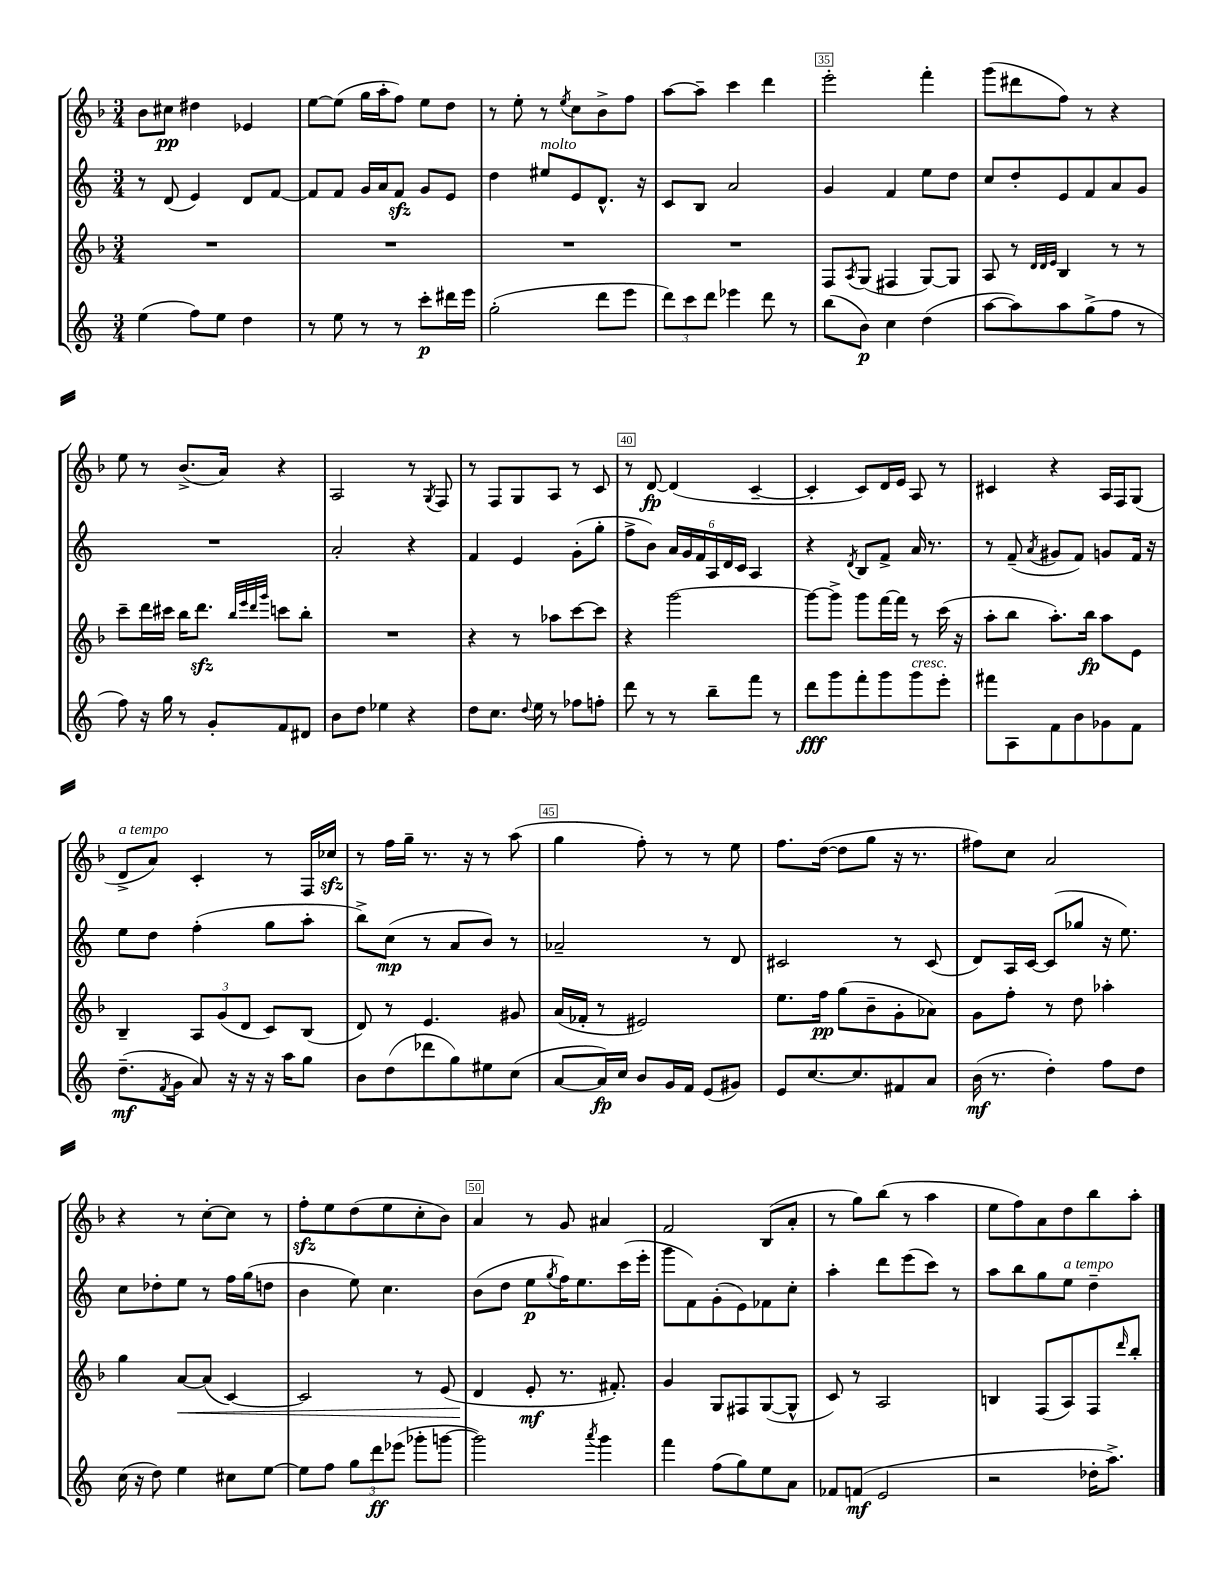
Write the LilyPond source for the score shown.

<<
\new StaffGroup <<
\new Staff = "s0" {
    \clef treble \key f \major \numericTimeSignature \time 3/4
    bes'8 cis''8\pp dis''4 ees'4 |
    e''8~ e''8( g''16 a''16-. f''8) e''8 d''8 |
    r8 e''8-. r8 \acciaccatura { e''8 } c''8 bes'8-> f''8 |
    a''8~ a''8-- c'''4 d'''4 |
    e'''2-. f'''4-. |
    g'''8( dis'''8 f''8) r8 r4 |
    e''8 r8 bes'8.->( a'16) r4 |
    a2 r8 \acciaccatura { g8 } f8 |
    r8 f8 g8 a8 r8 c'8 |
    r8 d'8~\fp d'4( c'4~-- |
    c'4-. c'8) d'16 e'16 a8 r8 |
    cis'4 r4 a16 f16 g8( |
    d'8->^\markup { \italic "a tempo" } a'8) c'4-. r8 f16 ces''16\sfz |
    r8 f''16 g''16-- r8. r16 r8 a''8( |
    g''4 f''8-.) r8 r8 e''8 |
    f''8. d''16~( d''8 g''8 r16 r8. |
    fis''8) c''8 a'2 |
    r4 r8 c''8~-. c''8 r8 |
    f''8-.\sfz e''8 d''8( e''8 c''8-. bes'8) |
    a'4 r8 g'8 ais'4 |
    f'2 bes8( a'8-. |
    r8 g''8) bes''8( r8 a''4 |
    e''8 f''8) a'8 d''8 bes''8 a''8-. \bar "|." |
}
\new Staff = "s1" {
    \clef treble \key c \major \numericTimeSignature \time 3/4
    r8 d'8( e'4) d'8 f'8~ |
    f'8 f'8 g'16 a'16 f'8\sfz g'8 e'8 |
    d''4 eis''8^\markup { \italic "molto" } e'8 d'8.-^ r16 |
    c'8 b8 a'2 |
    g'4 f'4 e''8 d''8 |
    c''8 d''8-. e'8 f'8 a'8 g'8 |
    R2. |
    a'2-. r4 |
    f'4 e'4 g'8-.( g''8-. |
    f''8-> b'8) \tuplet 6/4 { a'16 g'16 f'16 a16 d'16 c'16 } a4 |
    r4 \acciaccatura { d'8 } b8 f'8-> a'16 r8. |
    r8 f'8--( \acciaccatura { a'8 } gis'8 f'8) g'8 f'16 r16 |
    e''8 d''8 f''4-.( g''8 a''8-. |
    b''8->) c''8\mp( r8 a'8 b'8) r8 |
    aes'2-- r8 d'8 |
    cis'2 r8 cis'8( |
    d'8) a16 c'16~ c'8( ges''8 r16 e''8.) |
    c''8 des''8-. e''8 r8 f''16 g''16( d''8 |
    b'4 e''8) c''4. |
    b'8( d''8 e''8\p \acciaccatura { g''8 } f''16) e''8. c'''16( e'''16-. |
    g'''8 f'8) g'8-.( e'8) fes'8 c''8-. |
    a''4-. d'''8 e'''8( c'''8) r8 |
    a''8 b''8 g''8 e''8^\markup { \italic "a tempo" } d''4-- \bar "|." |
}
\new Staff = "s2" {
    \clef treble \key f \major \numericTimeSignature \time 3/4
    R2. |
    R2. |
    R2. |
    R2. |
    f8 \acciaccatura { a8 } g8( fis4 g8~) g8 |
    a8 r8 \grace { d'32 d'32 e'32 } bes4 r8 r8 |
    c'''8-- d'''16 cis'''16 bes''16 d'''8.\sfz \grace { bes''32 e'''32 d'''32 g'''32 } c'''8 bes''8-. |
    R2. |
    r4 r8 aes''8 c'''8~ c'''8 |
    r4 g'''2~ |
    g'''8~ g'''8-> g'''8 f'''16~ f'''16 r8 c'''16( r16 |
    a''8-. bes''8 a''8.-.) bes''16\fp a''8 e'8 |
    bes4-- \tuplet 3/2 { a8 g'8( d'8 } c'8) bes8( |
    d'8) r8 e'4. gis'8 |
    a'16( fes'16-. r8 eis'2) |
    e''8. f''16\pp g''8( bes'8-- g'8-. aes'8) |
    g'8 f''8-. r8 d''8 aes''4-. |
    g''4 a'8~\< a'8( c'4~) |
    c'2 r8 e'8( |
    d'4\! e'8-.\mf r8. fis'8.-.) |
    g'4 g8 fis8 g8~( g8-^ |
    c'8) r8 a2 |
    b4 f8( a8) f8 \grace { d'''16 } bes''8-. \bar "|." |
}
\new Staff = "s3" {
    \clef treble \key c \major \numericTimeSignature \time 3/4
    e''4( f''8) e''8 d''4 |
    r8 e''8 r8 r8 c'''8-.\p dis'''16 e'''16 |
    g''2-.( d'''8 e'''8 |
    \tuplet 3/2 { d'''8) c'''8 d'''8 } ees'''4 d'''8 r8 |
    b''8( b'8\p) c''4 d''4( |
    a''8~ a''8) a''8 g''8->( f''8 r8 |
    f''8) r16 g''16 r8 g'8-. f'8 dis'8 |
    b'8 d''8 ees''4 r4 |
    d''8 c''8. \appoggiatura { d''8 } e''16 r8 fes''8 f''8-. |
    d'''8 r8 r8 b''8-- f'''8 r8 |
    d'''8\fff g'''8 f'''8-. g'''8 g'''8^\markup { \italic "cresc." } e'''8-. |
    fis'''8 a8 f'8 b'8 ges'8 f'8 |
    d''8.--\mf( \acciaccatura { f'8 } g'16 a'8) r16 r16 r16 a''16 g''8 |
    b'8 d''8( des'''8 g''8) eis''8 c''8( |
    a'8~ a'16\fp) c''16 b'8 g'16 f'16 e'8( gis'8) |
    e'8 c''8.~ c''8. fis'8 a'8 |
    b'16\mf( r8. d''4-.) f''8 d''8 |
    c''16( r16 d''8) e''4 cis''8 e''8~ |
    e''8 f''8 \tuplet 3/2 { g''8 d'''8\ff ees'''8( } ges'''8-. g'''8~ |
    g'''2) \acciaccatura { a'''8 } g'''4 |
    f'''4 f''8( g''8) e''8 a'8 |
    fes'8 f'8\mf( e'2 |
    r2 des''16-. a''8.->) \bar "|." |
}
>>
>>
\layout { \context { \Score currentBarNumber = #31 \override BarNumber.break-visibility = ##(#f #t #t) barNumberVisibility = #(every-nth-bar-number-visible 5) \override BarNumber.stencil = #(make-stencil-boxer 0.1 0.3 ly:text-interface::print) } }
